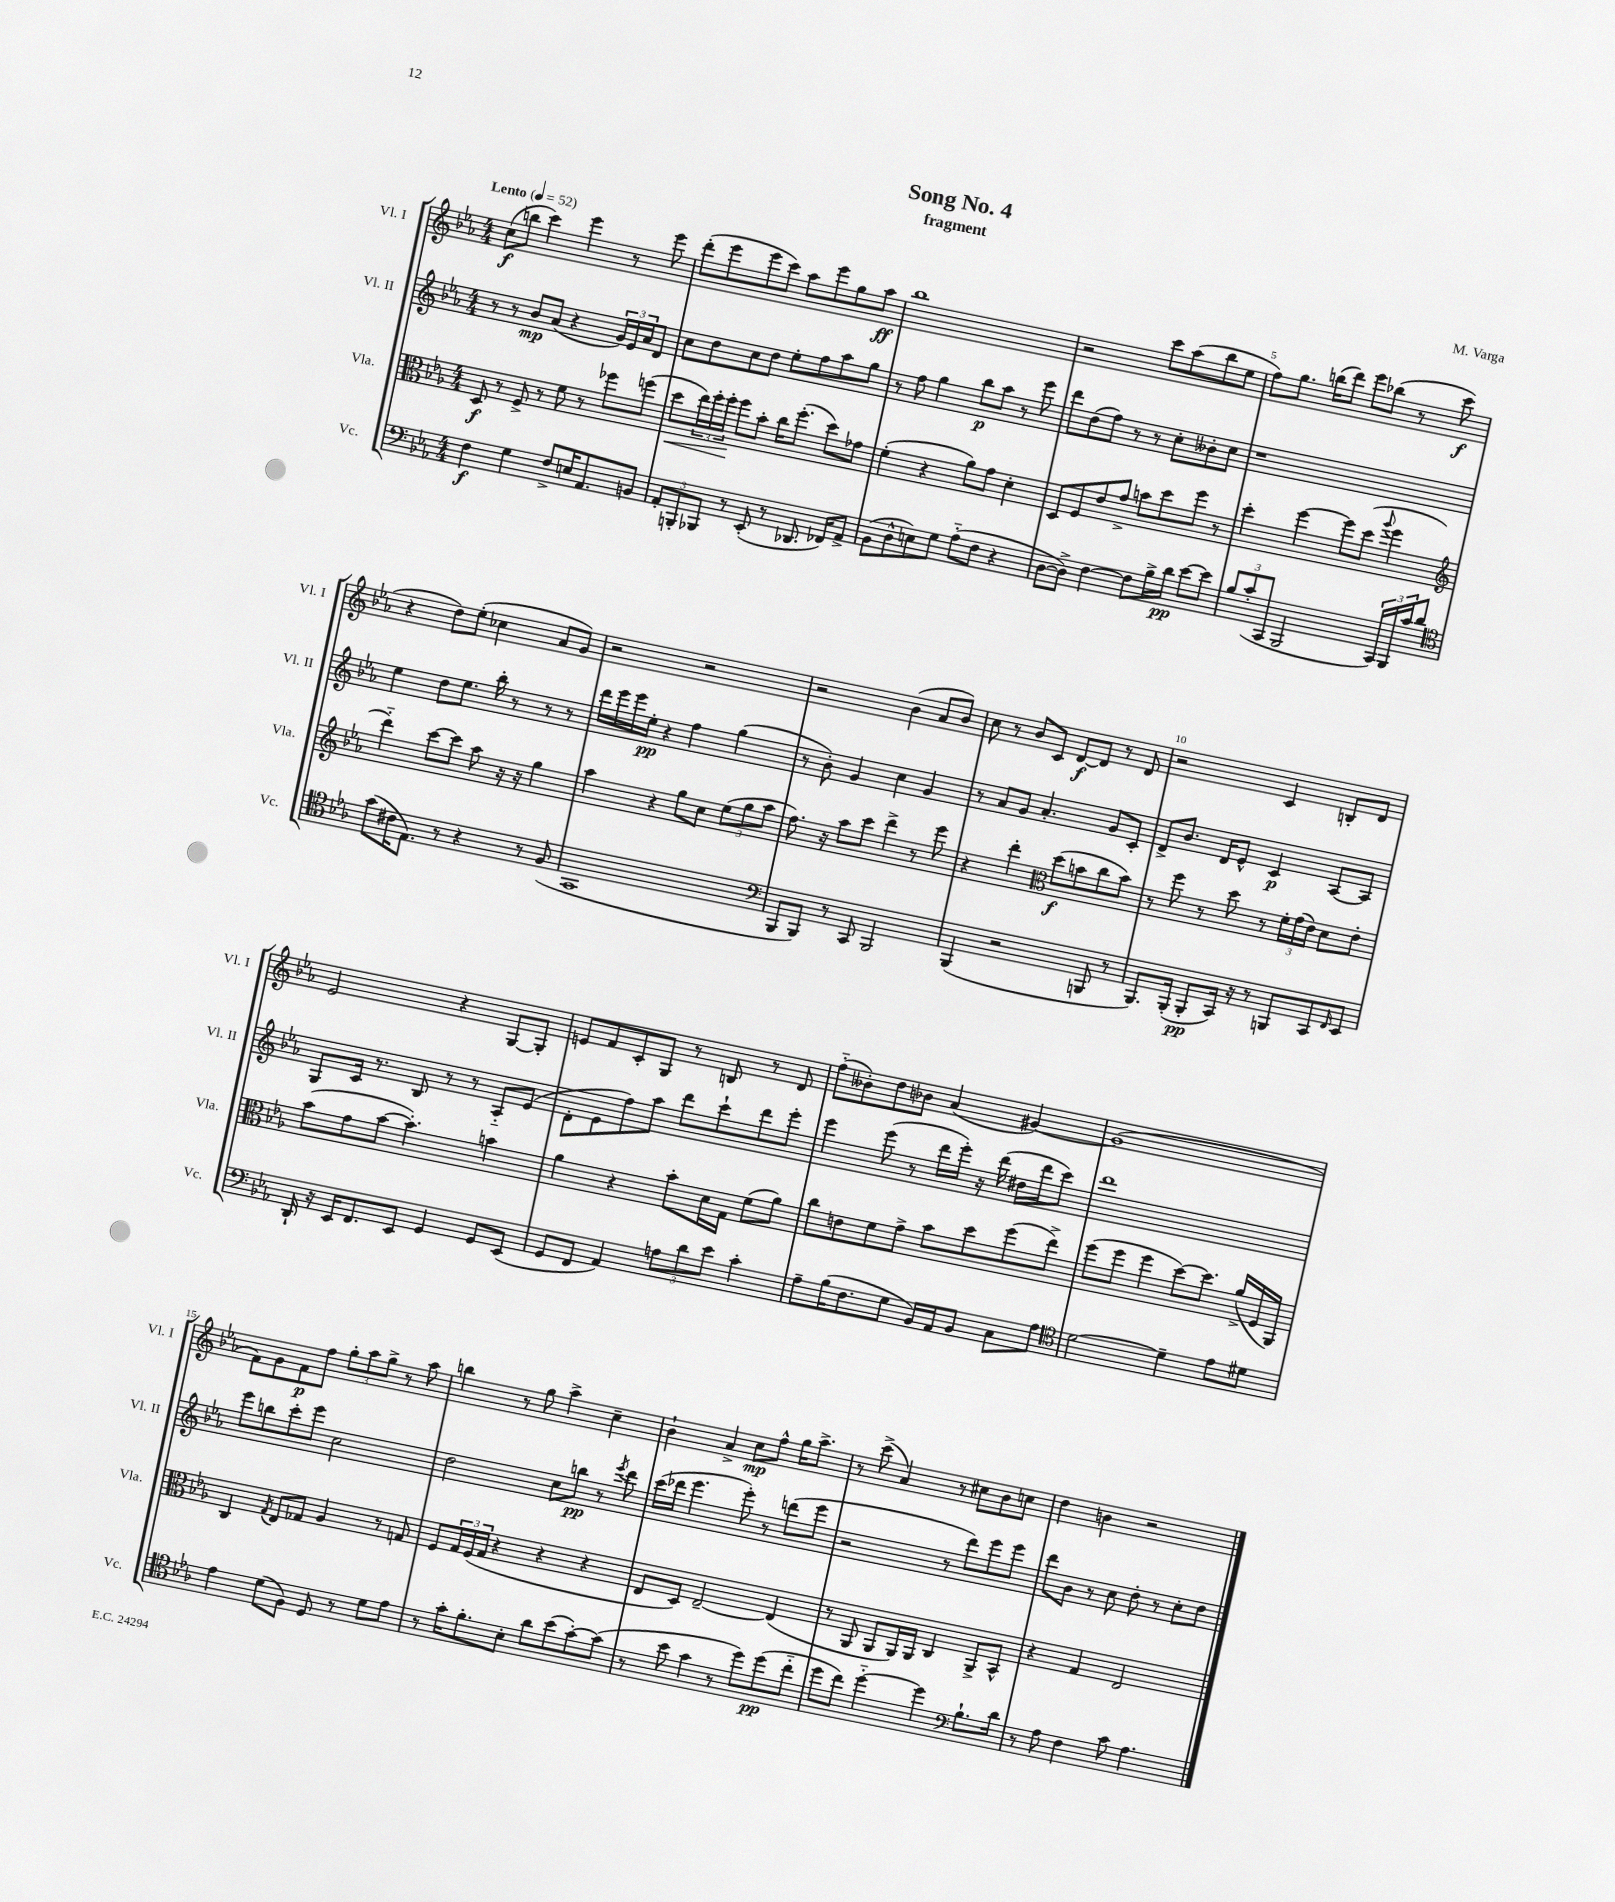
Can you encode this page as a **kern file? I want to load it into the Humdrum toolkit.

**kern	**dynam	**kern	**dynam	**kern	**dynam	**kern	**dynam
*part4	*part4	*part3	*part3	*part2	*part2	*part1	*part1
*staff4	*staff4	*staff3	*staff3	*staff2	*staff2	*staff1	*staff1
*I"Vc.	*	*I"Vla.	*	*I"Vl. II	*	*I"Vl. I	*
*I'Vc.	*	*I'Vla.	*	*I'Vl. II	*	*I'Vl. I	*
*clefF4	*	*clefC3	*	*clefG2	*	*clefG2	*
*k[b-e-a-]	*	*k[b-e-a-]	*	*k[b-e-a-]	*	*k[b-e-a-]	*
*M4/4	*	*M4/4	*	*M4/4	*	*M4/4	*
*MM52	*	*MM52	*	*MM52	*	*MM52	*
=1	=1	=1	=1	=1	=1	=1	=1
!	!	!	!	!	!	!LO:TX:a:B:t=Lento	!
4F\	f	8D/	f	8r	.	(8cc\L	f
.	.	8r	.	8r	.	8bbn\J	.
4G\	.	8F^/	.	8b-/L	mp	4ccc\)	.
.	.	8r	.	(8a-/J	.	.	.
8F^/L	.	8f\	.	4r	.	4eee-\	.
16En/K	.	8r	.	.	.	.	.
8.AA-/	.	.	.	.	.	.	.
.	.	8ff-X\L	.	24g/LL)	.	8r	.
.	.	.	.	24e-/	.	.	.
.	.	.	.	24a-/J	.	.	.
8BBn/J	.	(8ffn\J	.	8d/J	.	8eee-\	.
=2	=2	=2	=2	=2	=2	=2	=2
!	!	!	!LO:HP:b	!	!	!	!
12AA-'/L	.	8dd\L	<	8cc\L	.	(8ddd'\L	.
12BBBn'/	.	.	.	.	.	.	.
.	.	24ee-\L)	.	8dd\	.	8eee-\	.
12BBB-X/J	.	24ff'\	.	.	.	.	.
.	.	24ff'\JJ	.	.	.	.	.
8r	.	8ff\L	[	8cc\	.	8eee-\	.
(8EE-'/	.	8b-'\J	.	8dd\J	.	8ccc\J)	.
8r	.	16cc\KL	.	8ee-'\L	.	8aa-\L	.
.	.	(8.ff'\J	.	.	.	.	.
8.DD-X/	.	.	.	8ff\	.	8eee-\	.
.	.	8dd\L)	.	8aa-\	.	8gg\	.
16FF-X/KL)	.	.	.	.	.	.	.
8AA-^/J	.	8g-X\J	.	8gg\J	.	8aa-\J	ff
=3	=3	=3	=3	=3	=3	=3	=3
(8BB-\L	.	(4f'\	.	8r	.	1bb-	.
8D^^\	.	.	.	8ff\	.	.	.
8En\)	.	4r	.	4gg\	.	.	.
8G\J	.	.	.	.	.	.	.
(8A-\L	.	8a-\L)	.	8bb-\L	p	.	.
8F\J	.	8g\J	.	8aa-\J	.	.	.
4r	.	4d'\	.	8r	.	.	.
.	.	.	.	8eee-\	.	.	.
=4	=4	=4	=4	=4	=4	=4	=4
[8D\L	.	8D/L	.	8ddd\L	.	2r	.
8D^\J])	.	8F/	.	(8dd\	.	.	.
[4F\	.	8e-/	.	8ff\J)	.	.	.
.	.	8g^/J	.	8r	.	.	.
8F\L]	.	8bn\L	.	8r	.	8ccc\L	.
16B-^\L	.	8dd\	.	8cc'\L	.	(8aa-\	.
16d\JJ	pp	.	.	.	.	.	.
[8e-\L	.	8ff\J	.	8b--X'\	.	8bb-\	.
8e-\J]	.	8r	.	8cc\J	.	8ee-\J	.
=5	=5	=5	=5	=5	=5	=5	=5
12B-/L	.	4dd'\	.	1r	.	8ff\L)	.
(12c'/	.	.	.	.	.	.	.
.	.	.	.	.	.	8.gg\J	.
12CC/J	.	.	.	.	.	.	.
2BBB-/	.	[4ff\	.	.	.	.	.
.	.	.	.	.	.	(16bbn\KL	.
.	.	.	.	.	.	8ddd\J)	.
.	.	8ff\L]	.	.	.	8eee-\L	.
.	.	(8dd\J	.	.	.	(8bb-X\J	.
.	.	8qqaa-/	.	.	.	.	.
24CC/LL)	.	4ff\	.	.	.	8r	.
24BBB-/	.	.	.	.	.	.	.
24c/J	.	.	.	.	.	.	.
8d/J	.	.	.	.	.	8ccc\	f
!!LO:LB:g=z
=6	=6	=6	=6	=6	=6	=6	=6
*clefC4	*	*clefG2	*	*	*	*	*
(8g\L	.	4ddd\)	.	4ee-\	.	4r	.
16c#X\K	.	.	.	.	.	.	.
8.E-\J)	.	.	.	.	.	.	.
.	.	[8ccc\L	.	8dd\L	.	8dd\L)	.
8r	.	8ccc\J]	.	8.ee-\J	.	(8ee-'\J	.
4r	.	8aa-\	.	.	.	4cc-X\	.
.	.	.	.	16bb-'\	.	.	.
.	.	16r	.	8r	.	.	.
.	.	16r	.	.	.	.	.
8r	.	4gg\	.	8r	.	8a-/L	.
(8F/	.	.	.	8r	.	8g/J)	.
=7	=7	=7	=7	=7	=7	=7	=7
1GG	.	4aa-\	.	16ddd\LL	.	2r	.
.	.	.	.	16eee-\	.	.	.
.	.	.	.	16eee-\	.	.	.
.	.	.	.	16ee-'\JJ	pp	.	.
.	.	4r	.	4r	.	.	.
.	.	8gg\L	.	4ff\	.	2r	.
.	.	8cc\J	.	.	.	.	.
.	.	(12ee-\L	.	(4gg\	.	.	.
.	.	12gg\	.	.	.	.	.
.	.	12aa-\J	.	.	.	.	.
=8	=8	=8	=8	=8	=8	=8	=8
*clefF4	*	*	*	*	*	*	*
8BBB-/L	.	8.ff\)	.	8r	.	2r	.
8BBB-/J)	.	.	.	8b-'\)	.	.	.
.	.	16r	.	.	.	.	.
8r	.	8aa-\L	.	4g/	.	.	.
8CC/	.	8ccc\J	.	.	.	.	.
2BBB-/	.	4ddd^\	.	4cc\	.	(4b-\	.
.	.	8r	.	4g/	.	8a-/L	.
.	.	8eee-\	.	.	.	8b-/J)	.
=9	=9	=9	=9	=9	=9	=9	=9
(4BBB-/	.	4r	.	8r	.	8cc\	.
.	.	.	.	8a-/L	.	8r	.
2r	.	4ddd'\	.	8g/J	.	8b-/L	.
.	.	.	.	4.a-'/	.	8c/J	.
*	*	*clefC3	*	*	*	*	*
.	.	(8dd\L	f	.	.	[8d/L	f
.	.	8bn\	.	.	.	8d/J]	.
8BBBn/	.	8cc\	.	8g/L	.	8r	.
8r	.	8b\J)	.	8c'/J	.	8d/	.
=10	=10	=10	=10	=10	=10	=10	=10
8.BBB-/L)	.	8r	.	8d^/L	.	2r	.
.	.	8ff\	.	8.b-/J	.	.	.
(16BBB-'/Jk	.	.	.	.	.	.	.
8BBB-'/L	pp	8r	.	.	.	.	.
.	.	.	.	16d/KL	.	.	.
16CC/Jk)	.	8dd\	.	8e-^^/J	.	.	.
16r	.	.	.	.	.	.	.
8r	.	8r	.	4c/	p	4c/	.
8BBBn/L	.	24f'\LL	.	.	.	.	.
.	.	(24g\	.	.	.	.	.
.	.	24e-\JJ)	.	.	.	.	.
8CC/	.	8d\L	.	[8A-/L	.	8Bn'/L	.
16qqFF/	.	.	.	.	.	.	.
8EE-/J	.	8e-'\J	.	8A-/J]	.	8d/J	.
!!LO:LB:g=z
=11	=11	=11	=11	=11	=11	=11	=11
16DD`/	.	(8b-\L	.	8G/L	.	2e-/	.
16r	.	.	.	.	.	.	.
16EE-/KL	.	8g\	.	16c/Jk	.	.	.
8.FF/	.	.	.	8.r	.	.	.
.	.	[8b-\J	.	.	.	.	.
8EE-/J	.	4.b-'\])	.	8B-/	.	.	.
4GG/	.	.	.	8r	.	4r	.
.	.	.	.	8r	.	.	.
8GG/L	.	4bn\	.	8A-/L	.	[8G/L	.
(8EE-/J	.	.	.	(8e-/J	.	8G'/J]	.
=12	=12	=12	=12	=12	=12	=12	=12
8GG/L	.	4a-\	.	8d'\L	.	8en/L	.
8FF/J	.	.	.	8e-\	.	8f/	.
4AA-/)	.	4r	.	8ff\)	.	8c'/	.
.	.	.	.	8aa-\J	.	8G/J	.
12An\L	.	8b-'\L	.	8ddd\L	.	8r	.
12d\	.	.	.	.	.	.	.
.	.	16d\L	.	8ccc`\	.	8Bn/	.
12e-\J	.	.	.	.	.	.	.
.	.	16G\JJ	.	.	.	.	.
4c'\	.	(8f\L	.	8ddd\	.	8r	.
.	.	8a-\J)	.	8eee-'\J	.	8d/	.
=13	=13	=13	=13	=13	=13	=13	=13
8A-~\L	.	8cc\L	.	4eee-\	.	(8ff\L	.
(16B-\K	.	8en\	.	.	.	8b--X'\)	.
8.F\	.	.	.	.	.	.	.
.	.	8f\	.	(8eee-\	.	8dd\	.
8G\J	.	8g^\J	.	8r	.	8b-X\J	.
16BB-/LL)	.	8b-\L	.	16ddd\LL	.	(4a-/	.
16AA-/J	.	.	.	16eee-'\JJ)	.	.	.
8BB-/J	.	8dd\	.	16r	.	.	.
.	.	.	.	(16ddd\	.	.	.
8C\L	.	(8ff\	.	16dd#X\LL	.	[4g#X/)	.
.	.	.	.	16ddd\J	.	.	.
8A-\J	.	8ee-^\J)	.	8ccc\J)	.	.	.
=14	=14	=14	=14	=14	=14	=14	=14
*clefC4	*	*	*	*	*	*	*
[2d\	.	(8ff\L	.	1ddd	.	(1g#]	.
.	.	8ff\J	.	.	.	.	.
.	.	4ff\	.	.	.	.	.
4d~\]	.	[8dd\L)	.	.	.	.	.
.	.	8.dd\J]	.	.	.	.	.
8e-\L	.	.	.	.	.	.	.
.	.	(16a-^/LL	.	.	.	.	.
8d#X\J	.	16F/	.	.	.	.	.
.	.	16AA-/JJ)	.	.	.	.	.
!!LO:LB:g=z
=15	=15	=15	=15	=15	=15	=15	=15
4e-\	.	4C/	.	8eee-\L	.	8f\L)	.
.	.	.	.	8bbn\	.	8g\	.
.	.	8qG/	.	.	.	.	.
(8d\L	.	8E-/L	.	8ccc'\	.	8f\	p
8F\J)	.	8G-X/J	.	8eee-\J	.	8ff\J	.
8D/	.	4A-/	.	2cc\	.	12gg'\L	.
.	.	.	.	.	.	12aa-\	.
8r	.	.	.	.	.	.	.
.	.	.	.	.	.	12gg^\J	.
8d\L	.	8r	.	.	.	8r	.
8e-\J	.	8Gn/	.	.	.	8aa-\	.
=16	=16	=16	=16	=16	=16	=16	=16
8r	.	8F/L	.	2dd\	.	4bbn\	.
16g'\KL	.	24G/L	.	.	.	.	.
.	.	(24F/	.	.	.	.	.
8.f'\	.	.	.	.	.	.	.
.	.	24G/JJ	.	.	.	.	.
.	.	4r	.	.	.	8r	.
8B-'\J	.	.	.	.	.	8gg\	.
8a-\L	.	4r	.	8cc\L	.	4aa-^\	.
(8b-\	.	.	.	8bbn\J	pp	.	.
[8g'\)	.	4r	.	8r	.	4cc~\	.
.	.	.	.	8qeee-/	.	.	.
(8g\J]	.	.	.	8ddd\	.	.	.
=17	=17	=17	=17	=17	=17	=17	=17
8r	.	8E-/L	.	(16ccc\LL	.	4b-`\	.
.	.	.	.	16ddd-X\JJ	.	.	.
8b-\	.	8D/J)	.	4.eee-\	.	.	.
4g\	.	[2E-~/	.	.	.	4a-^/	.
8r	.	.	.	8eee-'\)	.	8cc\L	mp
8dd\L)	.	.	.	8r	.	8ff^^\J	.
(8dd\	pp	(4E-/]	.	(8dddn\L	.	16gg\KL	.
.	.	.	.	.	.	8.aa-^\J	.
8cc\J	.	.	.	8eee-\J	.	.	.
=18	=18	=18	=18	=18	=18	=18	=18
8dd\L	.	8r	.	2r	.	8r	.
8cc\J)	.	8AA-/	.	.	.	(8ccc^\	.
[4dd\	.	8AA-/L	.	.	.	4a-/)	.
.	.	16AA-/L)	.	.	.	.	.
.	.	16AA-/JJ	.	.	.	.	.
4dd\]	.	4C/	.	8r	.	8r	.
.	.	.	.	8ddd\L)	.	8cc#X\L	.
*clefF4	*	*	*	*	*	*	*
8.B-`\L	.	8AA-^/L	.	8eee-\	.	8b-\	.
.	.	8BB-^^/J	.	8eee-\J	.	8ccn\J	.
16d\Jk	.	.	.	.	.	.	.
=19	=19	=19	=19	=19	=19	=19	=19
8r	.	4r	.	8ddd\L	.	4dd\	.
8A-\	.	.	.	8b-\J	.	.	.
4F\	.	4G/	.	8r	.	4bn\	.
.	.	.	.	8cc\	.	.	.
8c\	.	2E-/	.	8dd'\	.	2r	.
4.A-\	.	.	.	8r	.	.	.
.	.	.	.	8cc'\L	.	.	.
.	.	.	.	8dd\J	.	.	.
==	==	==	==	==	==	==	==
*-	*-	*-	*-	*-	*-	*-	*-
